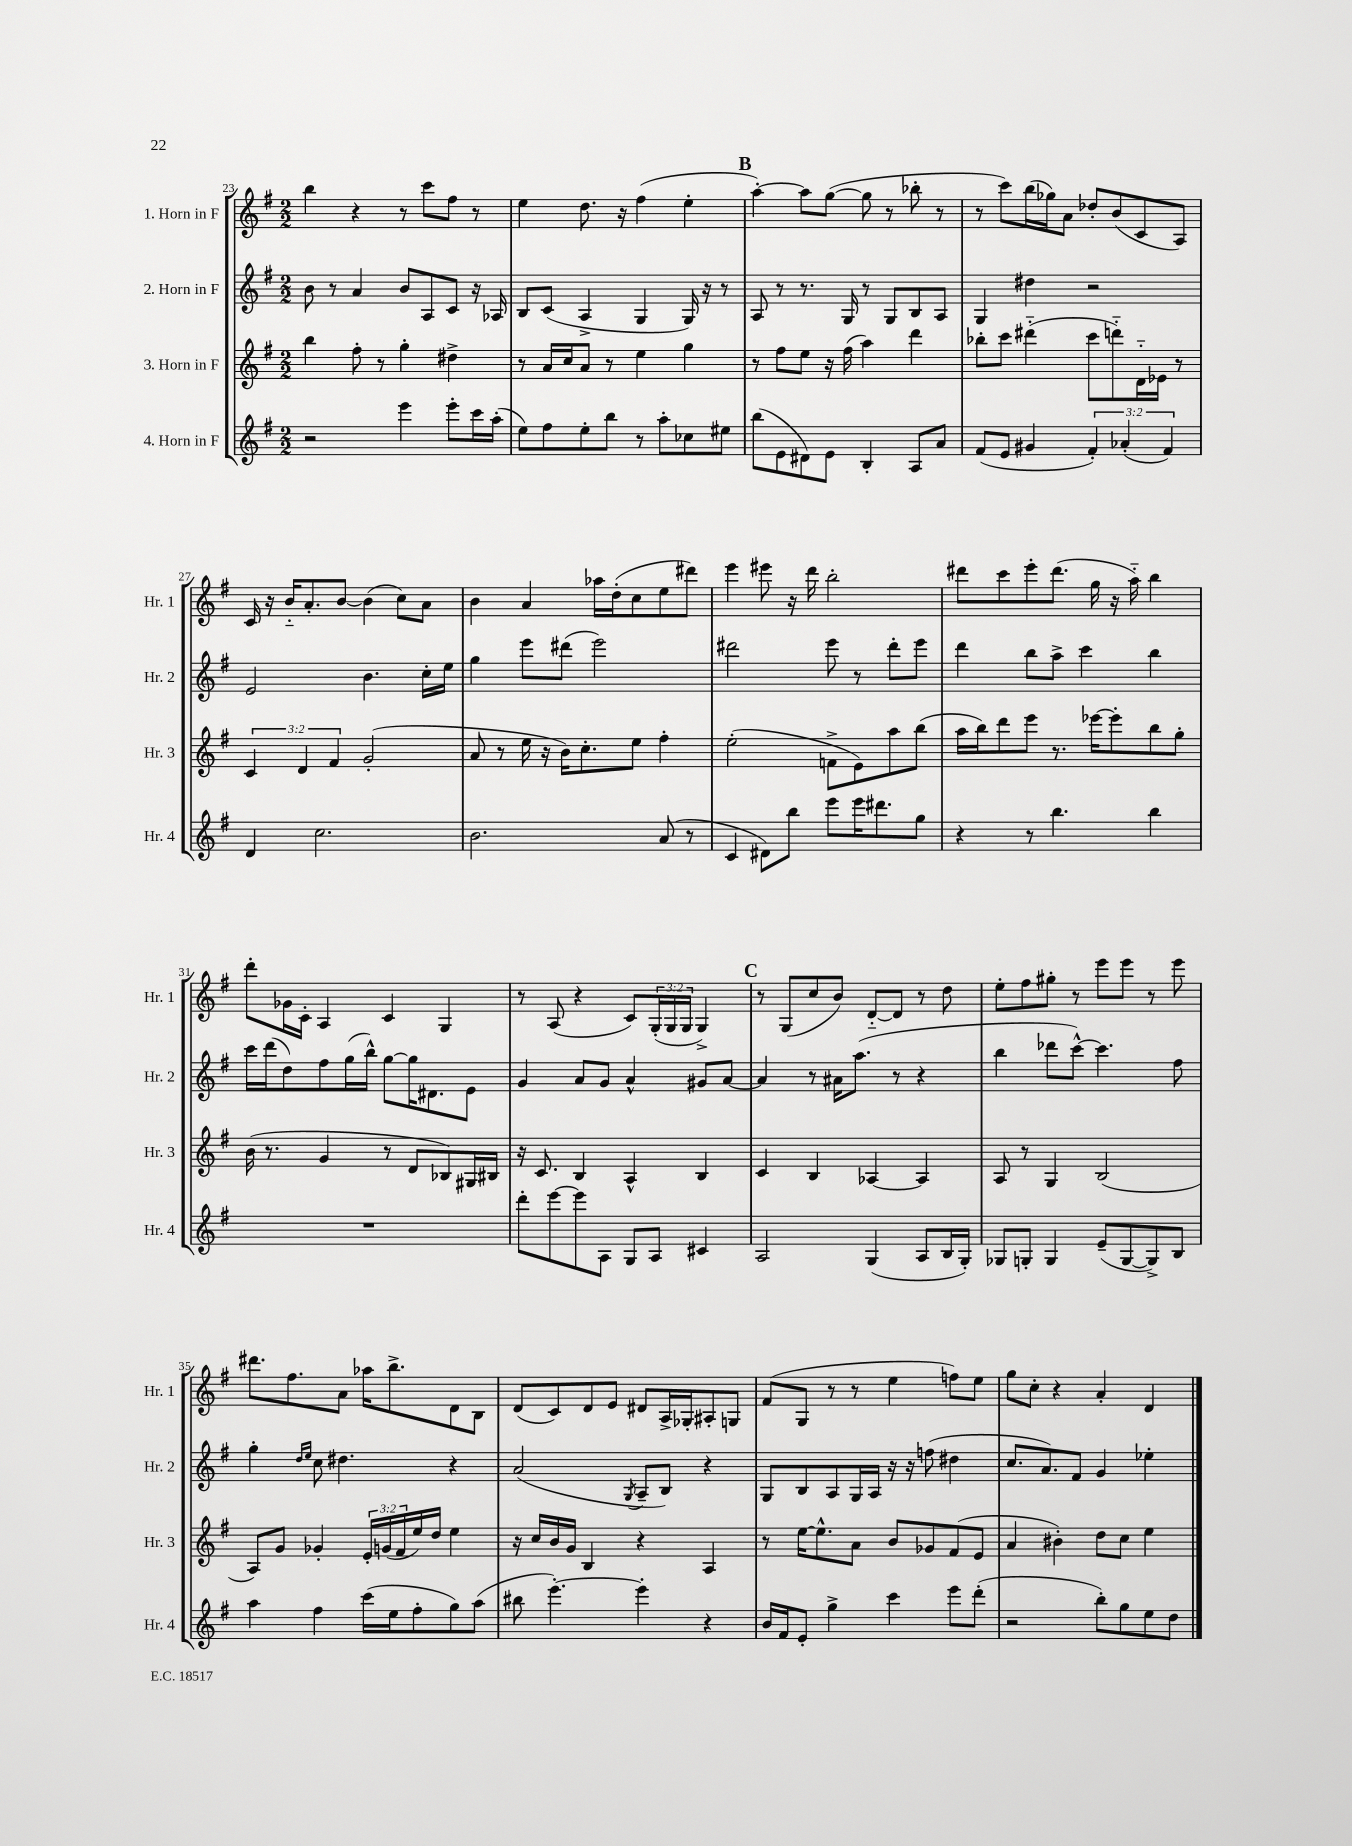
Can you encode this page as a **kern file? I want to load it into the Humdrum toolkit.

**kern	**kern	**kern	**kern
*staff4	*staff3	*staff2	*staff1
*clefG2	*clefG2	*clefG2	*clefG2
*k[f#]	*k[f#]	*k[f#]	*k[f#]
*M2/2	*M2/2	*M2/2	*M2/2
2r	4bb	8b	4bb
.	.	8r	.
.	8ff#'	4a	4r
.	8r	.	.
4eee	4gg'	8b	8r
.	.	8A	8ccc
8eee'	4dd#^	8c	8ff#
16ccc	.	16r	8r
(16aa'	.	16A-	.
=	=	=	=
8ee)	8r	8B	4ee
8ff#	16a	(8c	.
.	16cc	.	.
8ee'	8a	4A^	8.dd
8bb	8r	.	.
.	.	.	16r
8r	4ee	4G	(4ff#
8aa'	.	.	.
8cc-	4gg	16G)	4ee'
.	.	16r	.
8ee#	.	8r	.
=	=	=	=
(8bb	8r	8A	[4aa')
8e	8ff#	8r	.
8d#)	8ee	8.r	8aa]
8e	16r	.	([8gg
.	(16ff#	16G	.
4B'	4aa)	8r	8gg]
.	.	8G	8r
8A	4ddd	8B	8bb-'
8a	.	8A	8r
=	=	=	=
(8f#	8bb-'	4G	8r
8e	8ccc	.	8ccc)
4g#	(4ddd#'~	4dd#	(16bb
.	.	.	16gg-)
.	.	.	8a
6f#')	8ccc	2r	8dd-'
.	8ddd'~)	.	(8b
(6a-'	.	.	.
.	16d'~	.	8c
.	16e-	.	.
6f#)	.	.	.
.	8r	.	8A)
=	=	=	=
4d	6c	2e	16c
.	.	.	16r
.	.	.	16b'~
.	6d	.	.
.	.	.	8.a'
2.cc	.	.	.
.	6f#	.	.
.	.	.	[8b
.	(2g'	4.b	(4b]
.	.	.	8cc)
.	.	16cc'	8a
.	.	16ee	.
=	=	=	=
2.b	8a	4gg	4b
.	8r	.	.
.	16ee	8eee	4a
.	16r	.	.
.	16b)	(8ddd#	.
.	8.cc'	.	.
.	.	2eee)	16aa-
.	.	.	(16dd'
.	8ee	.	8cc
(8a	4ff#'	.	8ee
8r	.	.	8ddd#)
=	=	=	=
4c	(2ee'	2ddd#	4eee
8d#)	.	.	8eee#
8bb	.	.	16r
.	.	.	16ddd
8eee	8f^	8eee	2bb'
16eee	8e)	8r	.
8.ddd#	.	.	.
.	8aa	8ddd#'	.
8gg	(8bb	8eee	.
=	=	=	=
4r	16aa	4ddd	8ddd#
.	16bb)	.	.
.	8ddd	.	8ccc
8r	8eee	8bb	8eee'
4.bb	8.r	8aa^	(8.ddd#
.	.	4ccc	.
.	[16eee-	.	16gg
.	8eee-']	.	16r
.	.	.	16aa'~)
4bb	8bb	4bb	4bb
.	8gg'	.	.
=	=	=	=
1r	(16b	16ccc	8ddd'
.	8.r	(16ddd	.
.	.	8dd)	16g-
.	.	.	16c'
.	4g	8ff#	4A
.	.	(16gg	.
.	.	16bb^^)	.
.	8r	[8gg	4c
.	8d	16gg]	.
.	.	8.d#	.
.	8B-)	.	4G
.	16G#	8e	.
.	16B#	.	.
=	=	=	=
8ddd'	16r	4g	8r
.	8.c	.	.
[8eee	.	.	(8A
8eee]	4B	8a	4r
8A	.	8g	.
8G	4A^^	4a^^	8c)
8A	.	.	(24G'
.	.	.	24G
.	.	.	24G
4c#	4B	8g#	4G^)
.	.	[8a	.
=	=	=	=
2A	4c	4a]	8r
.	.	.	(8G
.	4B	8r	8cc
.	.	16a#	8b)
.	.	(8.aa	.
(4G	[4A-	.	[8d'~
.	.	8r	8d]
8A	4A-]	4r	8r
16B	.	.	8dd
16G')	.	.	.
=	=	=	=
8G-	8A	4bb	8ee'
8G'	8r	.	8ff#
4G	4G	8ddd-	8gg#'
.	.	[8ccc^^)	8r
(8e~	(2B	4.ccc]	8eee
[8G	.	.	8eee
8G^])	.	.	8r
8B	.	8ff#	8eee
=	=	=	=
4aa	8A)	4gg'	8.ddd#
.	8g	.	.
.	.	.	8.ff#
.	.	16qqdd	.
.	.	16qqee	.
4ff#	4g-'	8cc	.
.	.	4.dd#	8a
(16ccc	24e'	.	16aa-
.	(24g	.	.
16ee	.	.	8.bb^
.	24f#	.	.
8ff#'	16ee)	.	.
.	16dd	.	.
8gg)	4ee	4r	8d
(8aa	.	.	8B
=	=	=	=
8bb#	16r	(2a	(8d
.	16cc	.	.
[4.eee')	16b	.	8c)
.	16g	.	.
.	4B	.	8d
.	.	.	8e
.	.	8qG	.
4eee']	4r	8A~	8d#
.	.	8B)	16A^
.	.	.	16G-'
4r	4A	4r	8A#'
.	.	.	8G
=	=	=	=
16b	8r	8G	(8f#
16f#	.	.	.
8e'	[16ee	8B	8G
.	8.ee^^]	.	.
4gg^	.	8A	8r
.	8a	16G	8r
.	.	16A	.
4ccc	8b	16r	4ee
.	.	16r	.
.	8g-	(8ff	.
8eee	(8f#	4dd#	8ff)
(8ddd'	8e	.	8ee
=	=	=	=
2r	4a	8.cc	8gg
.	.	.	8cc'
.	.	8.a)	.
.	4b#')	.	4r
.	.	8f#	.
8bb')	8dd	4g	4a'
8gg	8cc	.	.
8ee	4ee	4ee-'	4d
8dd	.	.	.
==	==	==	==
*-	*-	*-	*-
